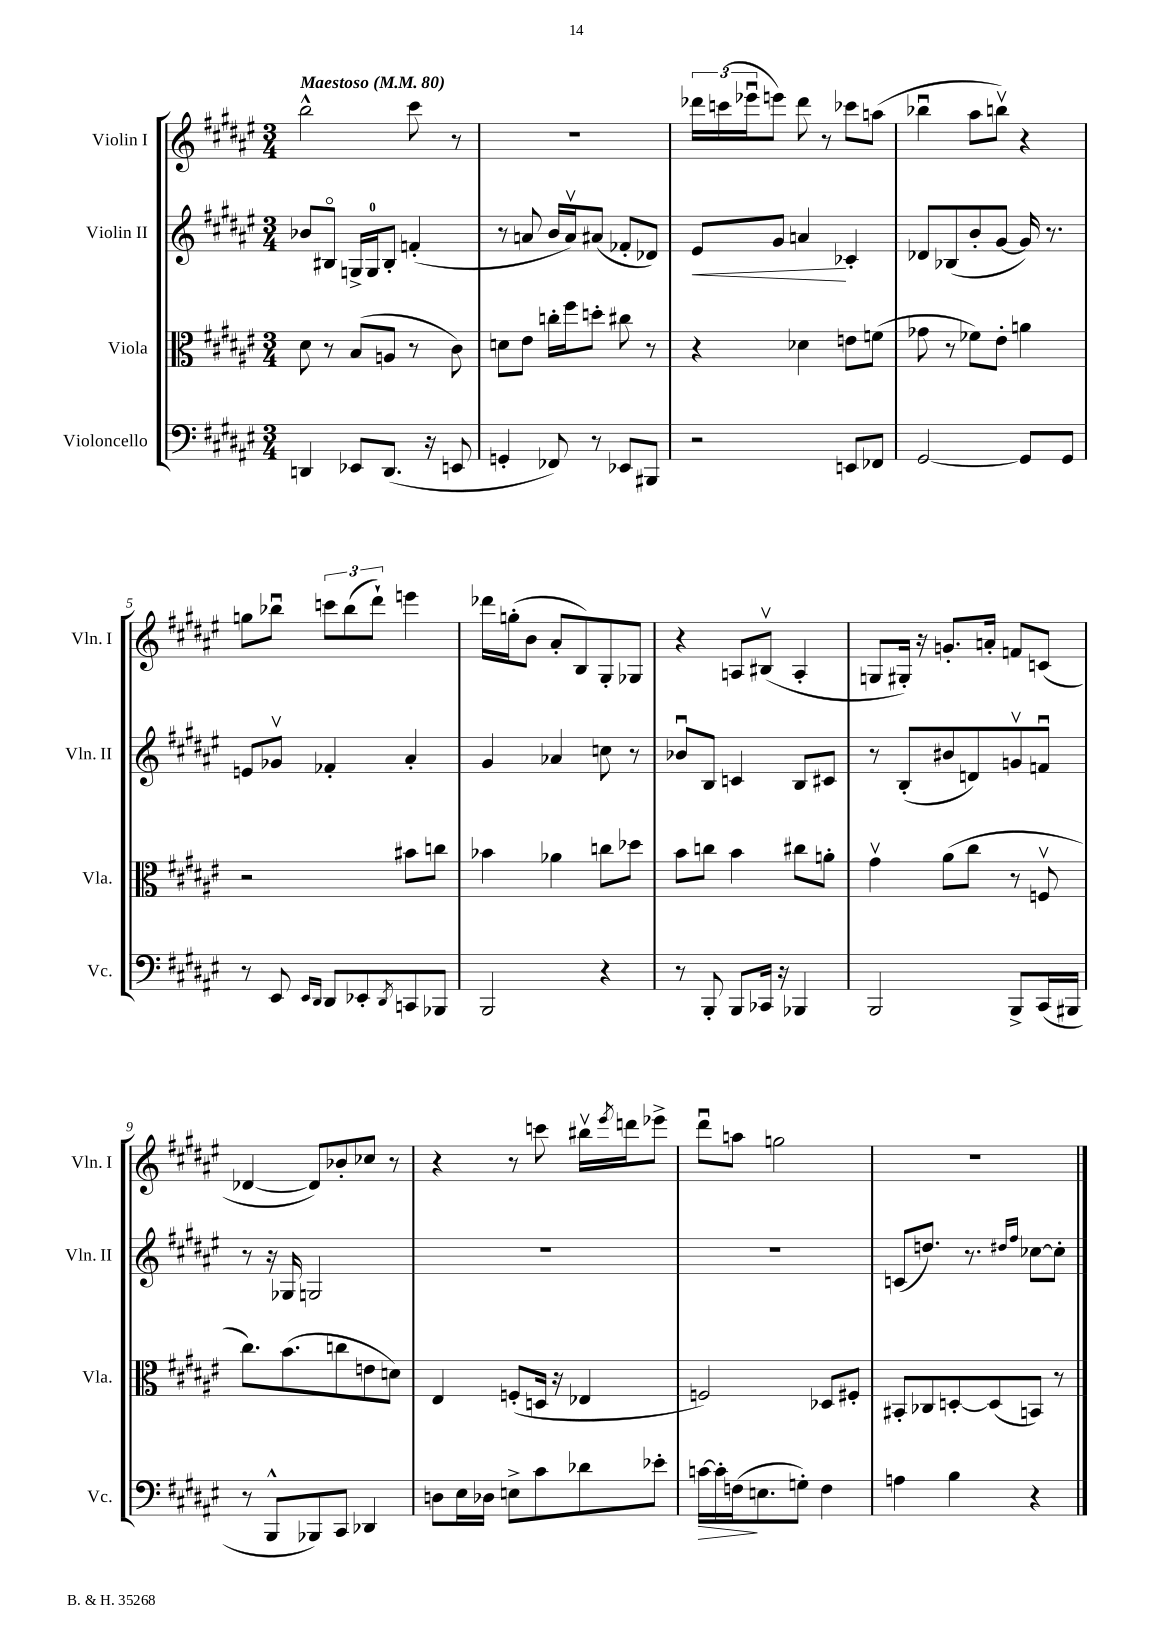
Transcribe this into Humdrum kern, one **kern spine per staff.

**kern	**kern	**kern	**kern
*staff4	*staff3	*staff2	*staff1
*clefF4	*clefC3	*clefG2	*clefG2
*k[f#c#g#d#a#e#]	*k[f#c#g#d#a#e#]	*k[f#c#g#d#a#e#]	*k[f#c#g#d#a#e#]
*M3/4	*M3/4	*M3/4	*M3/4
*MM80	*MM80	*MM80	*MM80
4DD/	8d#\	8b-/L	2bb^^\
.	8r	8B#o/J	.
8EE-/L	(8B/L	16G^/LL	.
.	.	16G/J	.
(8.DD/J	8A/J	8B#'/J	.
.	8r	(4f'/	8ccc#\
16r	.	.	.
8EE/	8c#\)	.	8r
=	=	=	=
4GG'/	8d\L	8r	2.r
.	8e#\J	8a/	.
8FF-/)	16cc'\LL	16b/LL	.
.	16ff#\J	16av/J)	.
8r	8dd'\J	(8a#/J	.
8EE-/L	8cc#\	8f-'/L	.
8BBB#/J	8r	8d-/J)	.
=	=	=	=
2r	4r	8e#/L	24ddd-\LL
.	.	.	(24ccc\
.	.	.	24eee-u\J
.	.	8g#/J	8eee\J)
.	4d-\	4a/	8ddd-\
.	.	.	8r
8EE/L	8e\L	4c-'/	8ccc-\L
8FF-/J	(8f\J	.	(8aa\J
=	=	=	=
[2GG#/	8g-\	8d-/L	4bb-u\
.	8r	(8B-/	.
.	8f-\L)	8b'/	8aa#\L
.	8e#'\J	[8g#/J	8bbv\J)
8GG#/]L	4a\	16g#/])	4r
.	.	8.r	.
8GG#/J	.	.	.
=	=	=	=
8r	2r	8e/L	8gg\L
8EE#/	.	8g-v/J	8bb-u\J
16qqEE#/LL	.	.	.
16qqDD#/JJ	.	.	.
8DD#/L	.	4f-'/	12ccc\L
.	.	.	(12bb-\
8EE-'/	.	.	.
.	.	.	12ddd#`\J)
8qDD#/	.	.	.
8CC/	8b#\L	4a#'/	4eee\
8BBB-/J	8cc\J	.	.
=	=	=	=
2BBB/	4b-\	4g#/	16ddd-\LL
.	.	.	(16gg'\J
.	.	.	8b\J
.	4a-\	4a-/	8a#'/L
.	.	.	8B/)
4r	8cc\L	8cc\	8G#'/
.	8dd-\J	8r	8G-/J
=	=	=	=
8r	8b\L	8b-u/L	4r
8BBB'/	8cc\J	8B/J	.
8BBB/L	4b\	4c/	8A/L
16CC-/Jk	.	.	(8B#v/J
16r	.	.	.
4BBB-/	8cc#\L	8B/L	4A'/
.	8a'\J	8c#/J	.
=	=	=	=
2BBB/	4g#v\	8r	8G/L
.	.	(8B'/L	16G#'/Jk)
.	.	.	16r
.	(8a#\L	8b#/	8.g'/L
.	8cc#\J	8d/)	.
.	.	.	16a'/Jk
8BBB^/L	8r	8gv/	8f/L
(16CC#/L	8Fv/	8fu/J	(8c/J
16BBB#/JJ	.	.	.
=	=	=	=
8r	8.cc#\L)	8r	[4d-/
8BBB^^/L	.	16r	.
.	(8.b\	16G-/	.
8BBB-/)	.	2G/	8d-/]L)
8CC#/J	8cc\	.	8b-'/
4DD-/	8e\	.	8cc-/J
.	8d\J)	.	8r
=	=	=	=
8D\L	4E#/	2.r	4r
16E#\L	.	.	.
16D-\JJ	.	.	.
8E^\L	(8F'/L	.	8r
8c#\	16D/Jk	.	8ccc\
.	16r	.	.
8d-\	4E-/	.	16bb#v\LL
.	.	.	8qeee#/
.	.	.	16ddd\J
8e-'\J	.	.	8eee-^\J
=	=	=	=
[16c\LL	2F/)	2.r	8ddd#u\L
16c'\]	.	.	.
(16F\J	.	.	8aa\J
8.E\	.	.	.
.	.	.	2gg\
8G'\J)	.	.	.
4F\	8D-/L	.	.
.	8F#'/J	.	.
=	=	=	=
4A\	8BB#'/L	(8c/L	2.r
.	8C-/	8.dd/J)	.
4B\	[8D'/	.	.
.	.	8.r	.
.	(8D/]	.	.
.	.	16qqdd#/LL	.
.	.	16qqff#/JJ	.
4r	8BB/J)	[8cc-\L	.
.	8r	8cc-'\]J	.
==	==	==	==
*-	*-	*-	*-
